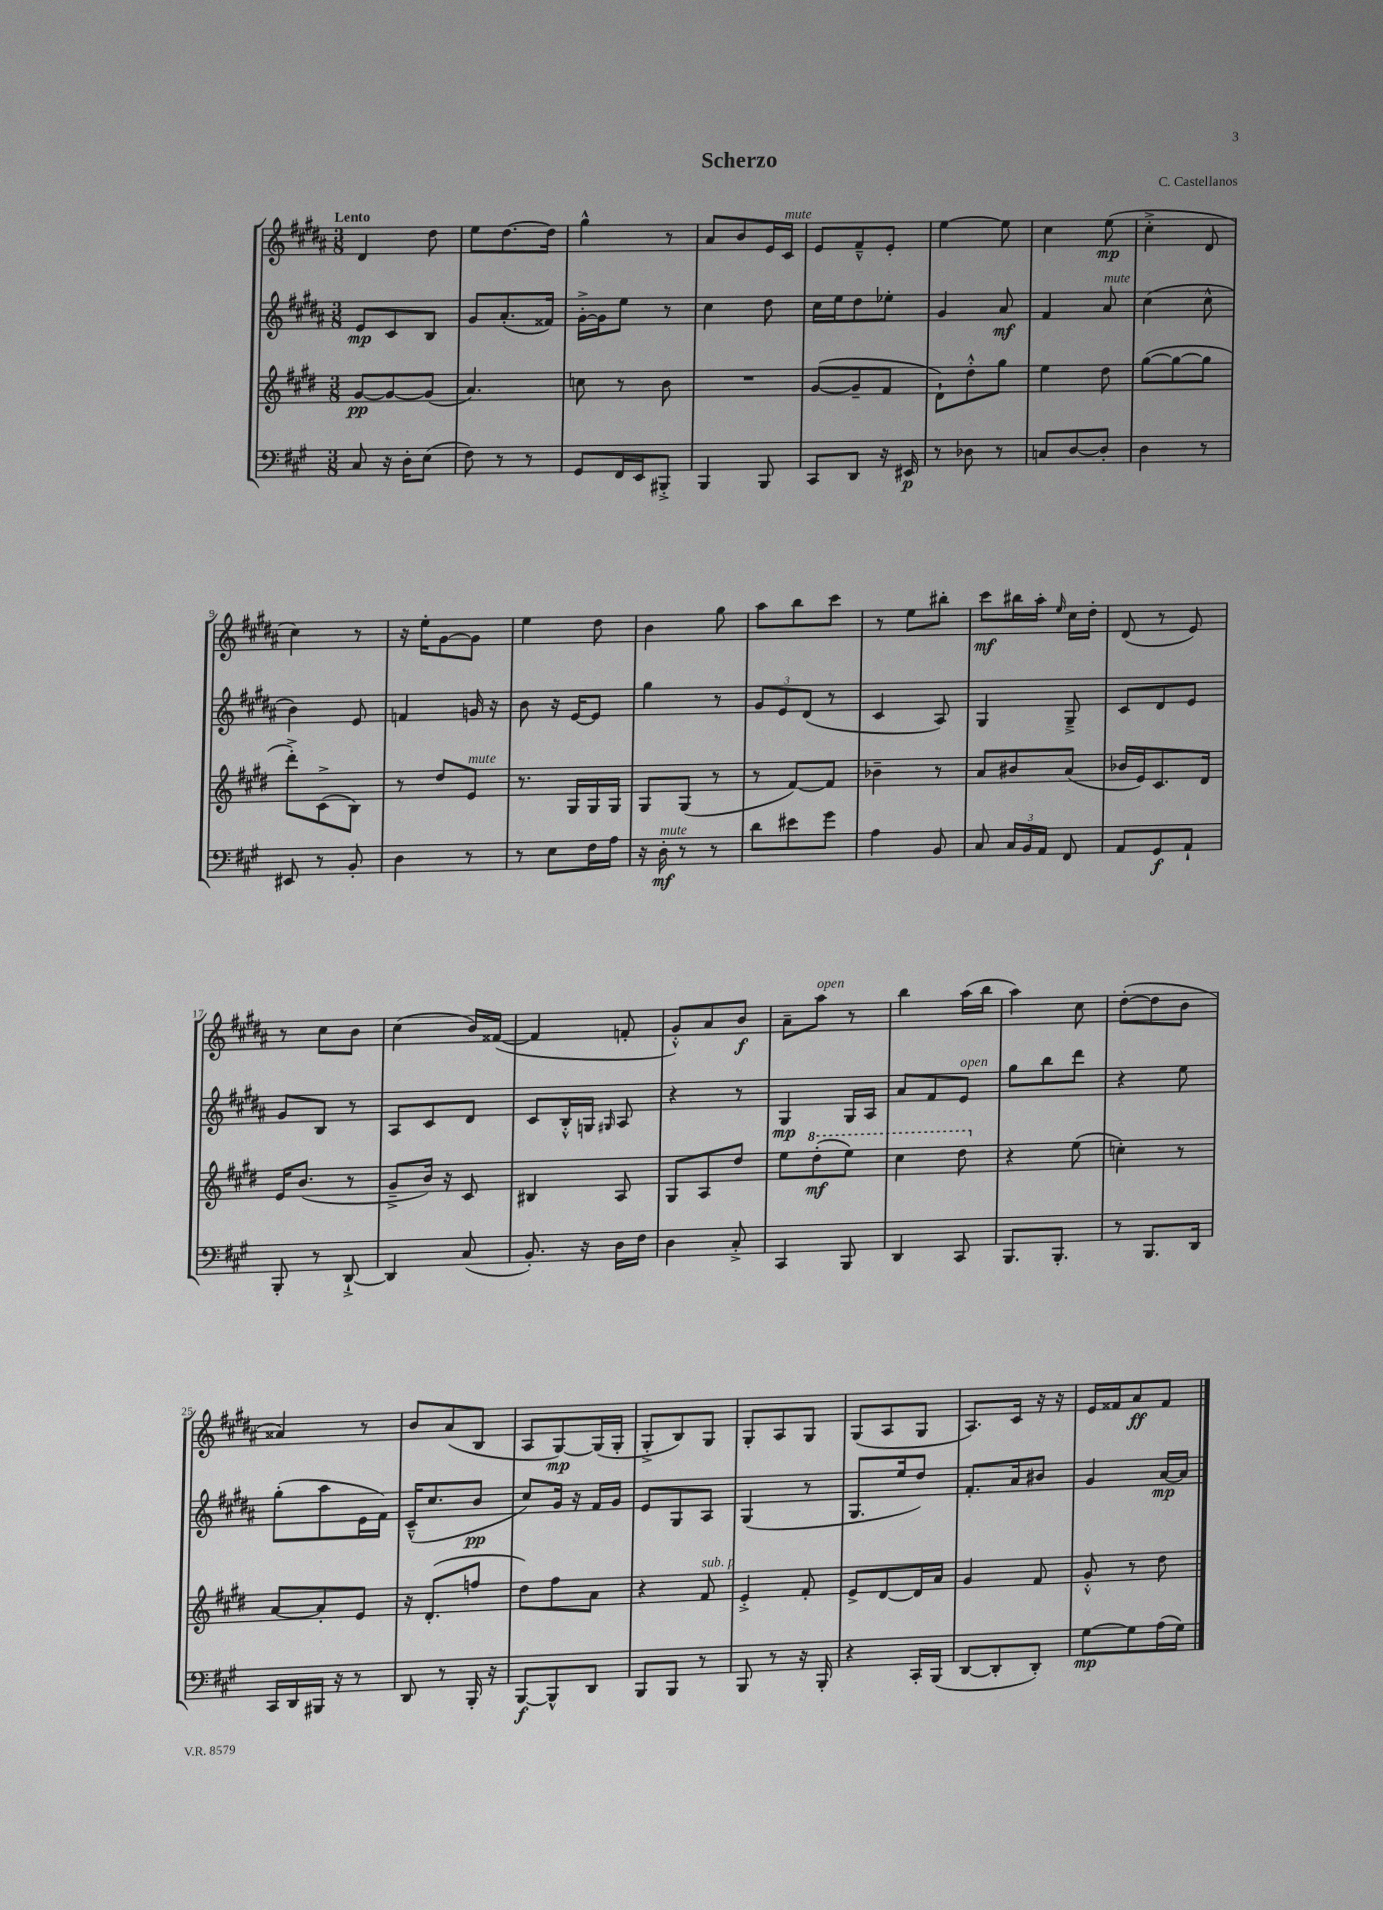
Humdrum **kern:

**kern	**kern	**kern	**kern
*staff4	*staff3	*staff2	*staff1
*clefF4	*clefG2	*clefG2	*clefG2
*k[f#c#g#]	*k[f#c#g#d#]	*k[f#c#g#d#a#]	*k[f#c#g#d#a#]
*M3/8	*M3/8	*M3/8	*M3/8
8C#/	[8g#/L	8e/L	4d#/
16r	8g#/_	8c#/	.
16D'\LK	.	.	.
(8E\J	(8g#/]J	8B/J	8dd#\
=	=	=	=
8F#\)	4.a/)	8g#/L	8ee\L
8r	.	(8.a#'/	[8.dd#\
8r	.	.	.
.	.	16f##/Jk)	16dd#\]Jk
=	=	=	=
8GG#/L	8cc\	[16g#'^\LL	4gg#^^\
.	.	16g#\]J	.
16FF#/L	8r	8ee\J	.
16EE/J	.	.	.
8BBB#'^/J	8b\	8r	8r
=	=	=	=
4BBB/	4.r	4cc#\	8a#/L
.	.	.	8b/
8BBB/	.	8dd#\	16e/L
.	.	.	16c#/JJ
=	=	=	=
8CC#/L	([8g#/L	16cc#\LL	8e/L
.	.	16ee\J	.
8DD/J	8g#~/]	8dd#\	8f#~^^/
16r	8f#/J	8ee-'\J	8e'/J
16EE#/	.	.	.
=	=	=	=
8r	8d#`\L)	4g#/	[4ee\
8D-\	8dd#'^^\	.	.
8r	8gg#\J	8a#/	8ee\]
=	=	=	=
8C/L	4ee\	4f#/	4cc#\
[8D/	.	.	.
8D'/]J	8dd#\	8a#/	(8ee\
=	=	=	=
4D\	([8gg#\L	(4cc#\	4cc#'^\
.	8gg#\_	.	.
8r	8gg#\]J	8cc#^^\	8d#/
=	=	=	=
8EE#/	8ddd#'^\L)	4b\)	4cc#\)
8r	(8c#^\	.	.
8BB'/	8B\J)	8e/	8r
=	=	=	=
4D\	8r	4f/	16r
.	.	.	16ee'\LK
.	8dd#/L	.	[8g#\
8r	8e/J	16g/	8g#\]J
.	.	16r	.
=	=	=	=
8r	8.r	8b\	4ee\
8E\L	.	16r	.
.	16G#/LL	[16e/LK	.
16F#\L	16G#/	8e/]J	8dd#\
16A\JJ	16G#/JJ	.	.
=	=	=	=
16r	8G#/L	4gg#\	4b\
16D'\	.	.	.
8r	(8G#/J	.	.
8r	8r	8r	8gg#\
=	=	=	=
8d\L	8r	12g#/L	8aa#\L
.	.	12e/	.
8e#\	[8f#/L)	.	8bb\
.	.	(12d#/J	.
8g#\J	8f#/]J	8r	8ccc#\J
=	=	=	=
4A\	4b-~\	4c#/	8r
.	.	.	8ee\L
8BB/	8r	8A#/)	8bb#'\J
=	=	=	=
8C#/	8a/L	4G#/	8ccc#\L
24C#/LL	8b#/	.	16bb#\L
24BB/	.	.	.
.	.	.	16aa#'\JJ
24AA/JJ	.	.	.
.	.	.	16qqee/
8FF#/	(8a/J	8G#~^/	16cc#\LL
.	.	.	16dd#'\JJ
=	=	=	=
8AA/L	16b-/LL	8c#/L	(8d#/
.	16e/J)	.	.
8GG#/	8.c#/	8d#/	8r
8AA`/J	.	8e/J	8e/)
.	16d#/Jk	.	.
=	=	=	=
8BBB'/	16e/LK	8g#/L	8r
.	(8.b/J	.	.
8r	.	8B/J	8cc#\L
[8DD`^/	8r	8r	8b\J
=	=	=	=
4DD/]	8g#~^/L	8A#/L	(4cc#\
.	16b/Jk)	8c#/	.
.	16r	.	.
(8C#/	8c#/	8d#/J	16b/LL)
.	.	.	([16f##/JJ
=	=	=	=
8.BB'/)	4B#/	8c#/L	4f##/]
.	.	16B'^^/L	.
16r	.	16G/JJ	.
.	.	16qqG#/	.
16D\LL	8A/	8A#/	8f'/
16F#\JJ	.	.	.
=	=	=	=
4D\	8G#/L	4r	8g#'^^/L)
.	8A/	.	8a#/
8C#'^/	8dd#/J	8r	8b/J
=	=	=	=
4CC#/	8ee\L	4G#/	8a#~\L
.	(8ddd#'\	.	8aa#\J
8BBB/	8eee\J)	16G#/LL	8r
.	.	16A#/JJ	.
=	=	=	=
4DD/	4ccc#\	8a#/L	4bb\
.	.	8f#/	.
8CC#/	8ddd#\	8e/J	(16aa#\LL
.	.	.	16bb\JJ
=	=	=	=
8.BBB/L	4r	8gg#\L	4aa#\)
.	.	8bb\	.
8.BBB'/J	.	.	.
.	(8ee\	8ddd#\J	8cc#\
=	=	=	=
8r	4cc'\)	4r	([8dd#'\L
8.BBB/L	.	.	8dd#\]
.	8r	8ee\	8b\J
16DD/Jk	.	.	.
=	=	=	=
16CC#/LL	[8a/L	(8gg#'\L	4a##/)
16DD/	.	.	.
16BBB#/JJ	8a'/]	8aa#\	.
16r	.	.	.
8r	8e/J	16e\L	8r
.	.	16f#\JJ)	.
=	=	=	=
8DD/	16r	(16c#~^^/LK	8b/L
.	(8.d#'/L	8.cc#/	.
8r	.	.	(8a#/
16BBB'/	8ff/J	8b/J	8B/J
16r	.	.	.
=	=	=	=
[8BBB/L	8dd#\L)	8cc#/L)	8A#/L
8BBB^^/]	8ff#\	16g#/Jk	[8G#/)
.	.	16r	.
8DD/J	8a\J	16f#/LL	(16G#/]L
.	.	16g#/JJ	16G#'/JJ
=	=	=	=
8BBB/L	4r	8e/L	8G#'^/L
8BBB/J	.	8G#/	8B/)
8r	8f#/	8A#/J	8G#/J
=	=	=	=
8BBB/	4e'^/	(4G#/	8G#'/L
8r	.	.	8A#/
16r	8f#'/	8r	8G#/J
16BBB'/	.	.	.
=	=	=	=
4r	8e^/L	8.G#/L	(8G#/L
.	[8d#/	.	8A#/
.	.	16ee/k	.
16CC#'/LL	16d#/]L	8dd#/J)	8G#/J
(16BBB/JJ	16a/JJ	.	.
=	=	=	=
[8DD/L	4g#/	8.f#'/L	8.A#/L)
8DD'/]	.	.	.
.	.	16a#/k	16c#/Jk
8DD'/J)	8f#/	8b#/J	16r
.	.	.	16r
=	=	=	=
[8G#\L	8g#'^^/	4g#/	16e/LL
.	.	.	16f##/J
8G#\]	8r	.	8a#/
(16A\L	8dd#\	[16a#/LL	8f##/J
16G#\JJ)	.	16a#/]JJ	.
==	==	==	==
*-	*-	*-	*-
